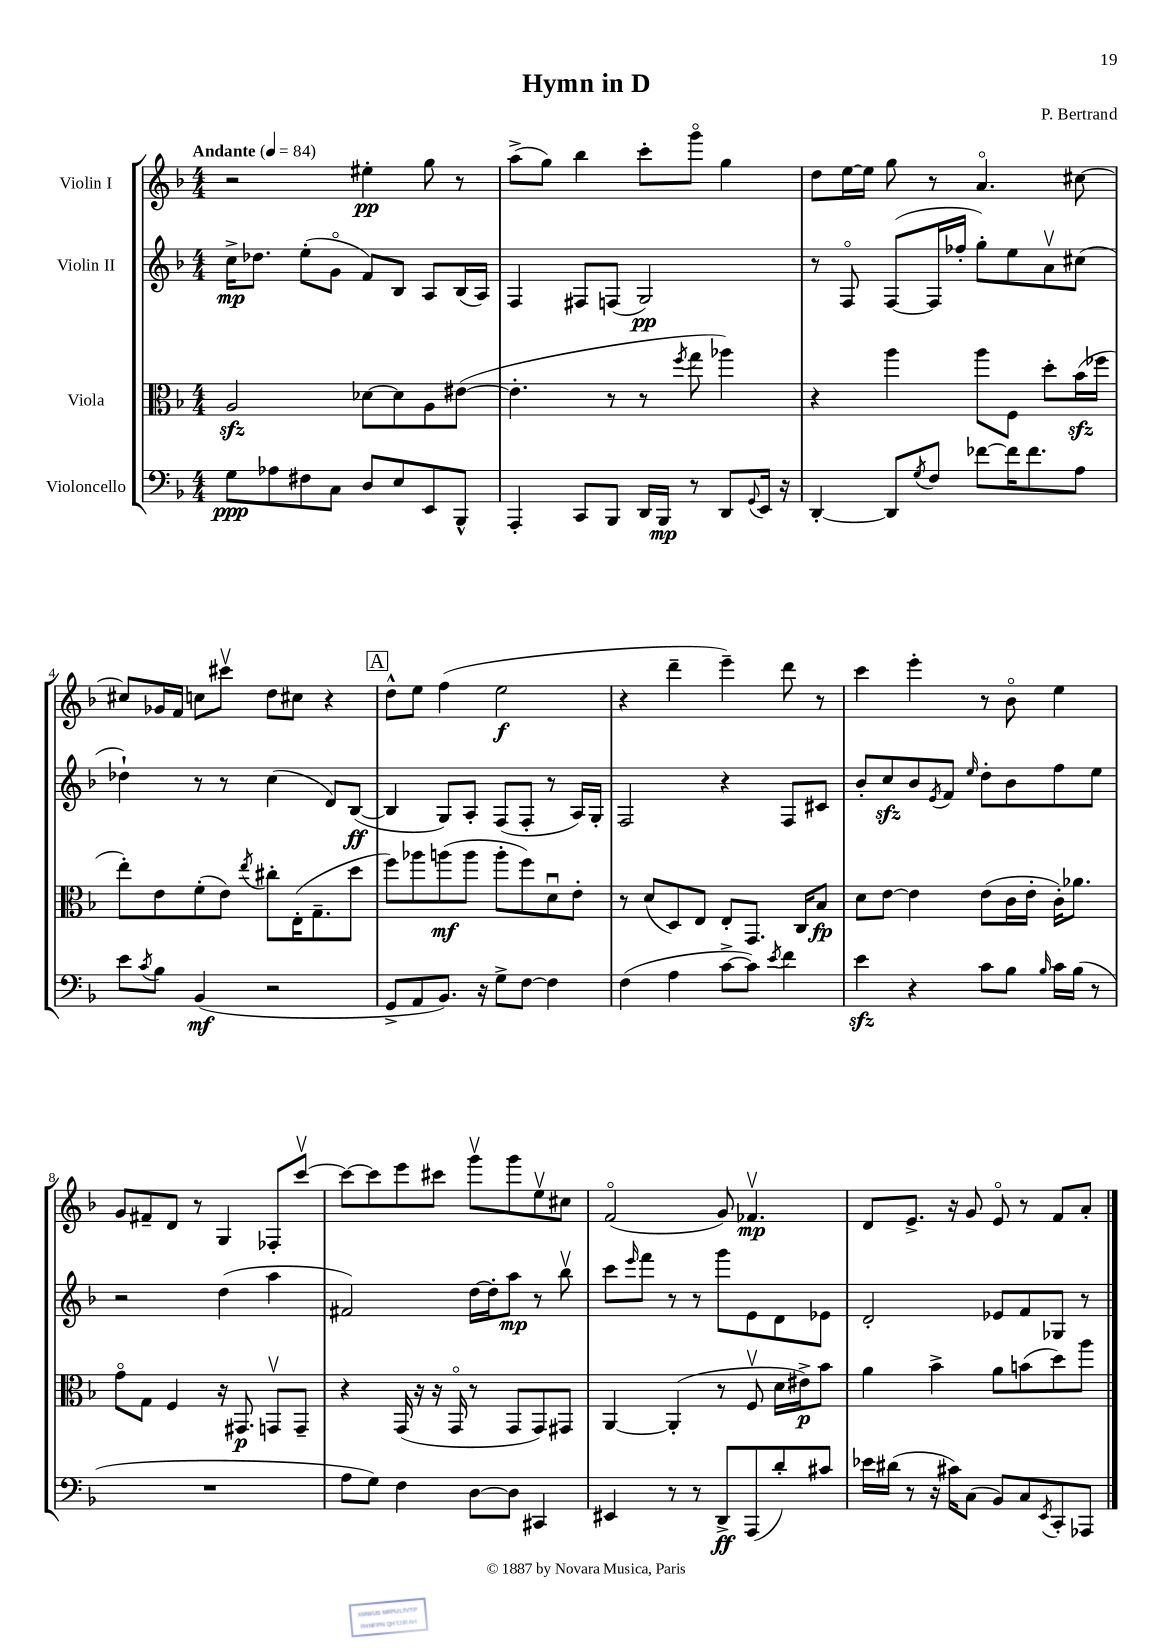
\header { title = "Hymn in D" composer = "P. Bertrand" }
<<
\new StaffGroup <<
\new Staff = "s0" \with { instrumentName = "Violin I" } {
    \clef treble \key f \major \numericTimeSignature \time 4/4 \tempo "Andante" 4 = 84
    r2 eis''4-.\pp g''8 r8 |
    a''8->( g''8) bes''4 c'''8-. g'''8\flageolet g''4 |
    d''8 e''16~ e''16 g''8 r8 a'4.\flageolet cis''8~ |
    cis''8 ges'16 f'16 c''8 cis'''8\upbow d''8 cis''8 r4 |
    \mark \markup { \box "A" } d''8-^ e''8 f''4( e''2\f |
    r4 d'''4-- e'''4--) d'''8 r8 |
    c'''4 e'''4-. r8 bes'8\flageolet e''4 |
    g'8 fis'8-- d'8 r8 g4 fes8-. c'''8~\upbow |
    c'''8~ c'''8 e'''8 cis'''8 g'''8\upbow g'''8 e''8\upbow cis''8 |
    f'2\flageolet( g'8) fes'4.\upbow\mp |
    d'8 e'8.-> r16 g'8 e'8\flageolet r8 f'8 a'8-. \bar "|." |
}
\new Staff = "s1" \with { instrumentName = "Violin II" } {
    \clef treble \key f \major \numericTimeSignature \time 4/4
    c''16->\mp des''8. e''8-.( g'8\flageolet f'8) bes8 a8 bes16( a16) |
    f4 fis8 f8( g2\pp) |
    r8 f8\flageolet f8~( f16 fes''16-. g''8-.) e''8 a'8\upbow cis''8( |
    des''4-!) r8 r8 c''4( d'8) bes8~\ff( |
    \mark \markup { \box "A" } bes4 g8) a8-. f8( f8-. r8 a16) g16-. |
    f2 r4 f8 cis'8 |
    bes'8-. c''8\sfz bes'8 \acciaccatura { e'8 } f'8 \grace { e''16 } d''8-. bes'8 f''8 e''8 |
    r2 d''4( a''4 |
    fis'2) d''16~ d''16-. a''8\mp r8 bes''8\upbow |
    c'''8 \grace { e'''16 } f'''8 r8 r8 g'''8 e'8 d'8 ees'8 |
    d'2-. ees'8 f'8 ges8 r8 \bar "|." |
}
\new Staff = "s2" \with { instrumentName = "Viola" } {
    \clef alto \key f \major \numericTimeSignature \time 4/4
    a2\sfz des'8~ des'8 a8 eis'8~( |
    eis'4.-. r8 r8 \acciaccatura { f''8 } g''8 aes''4) |
    r4 a''4 a''8 f8 d''8-. bes'16\sfz( fes''16 |
    e''8-.) e'8 f'8-.( e'8) \acciaccatura { e''8 } cis''8-. e16-.( g8.-- d''8 |
    \mark \markup { \box "A" } f''8) aes''8 a''8\mf( a''8 a''8-. f''8) d'8\downbow e'8-. |
    r8 d'8( d8) e8 e8-. g,8. c16 bes8\fp |
    d'8 e'8~ e'4 e'8( c'16 e'16-. c'16-.) aes'8. |
    g'8\flageolet g8 f4 r16 gis,8.\p g,8\upbow g,8-- |
    r4 g,16( r16 r16 g,16\flageolet r8 g,8 g,8) gis,8 |
    a,4~ a,4-.( r8 f8\upbow d'16 eis'16->\p) bes'8 |
    a'4 bes'4-> a'8 b'8( d''8) a''8 \bar "|." |
}
\new Staff = "s3" \with { instrumentName = "Violoncello" } {
    \clef bass \key f \major \numericTimeSignature \time 4/4
    g8\ppp aes8 fis8 c8 d8 e8 e,8 bes,,8-^ |
    a,,4-. c,8 bes,,8 d,16 bes,,16\mp r8 d,8 \appoggiatura { g,8 } e,16 r16 |
    d,4~-. d,8 \acciaccatura { g8 } f8 fes'8~ fes'16 fes'8. a8 |
    e'8 \acciaccatura { c'8 } bes8 bes,4\mf( r2 |
    \mark \markup { \box "A" } g,8-> a,8 bes,8.) r16 g8-> f8~ f4 |
    f4( a4 c'8~-> c'8) \acciaccatura { e'8 } f'4 |
    e'4\sfz r4 c'8 bes8 \grace { bes16 } c'16 bes16( r8 |
    R1 |
    a8 g8) f4 d8~ d8 cis,4 |
    eis,4 r8 r8 d,8->\ff a,,8( d'8-.) cis'8 |
    ees'16 dis'16( r8 r16 cis'16) c8( bes,8) c8 \acciaccatura { e,8 } c,8-. aes,,8 \bar "|." |
}
>>
>>
